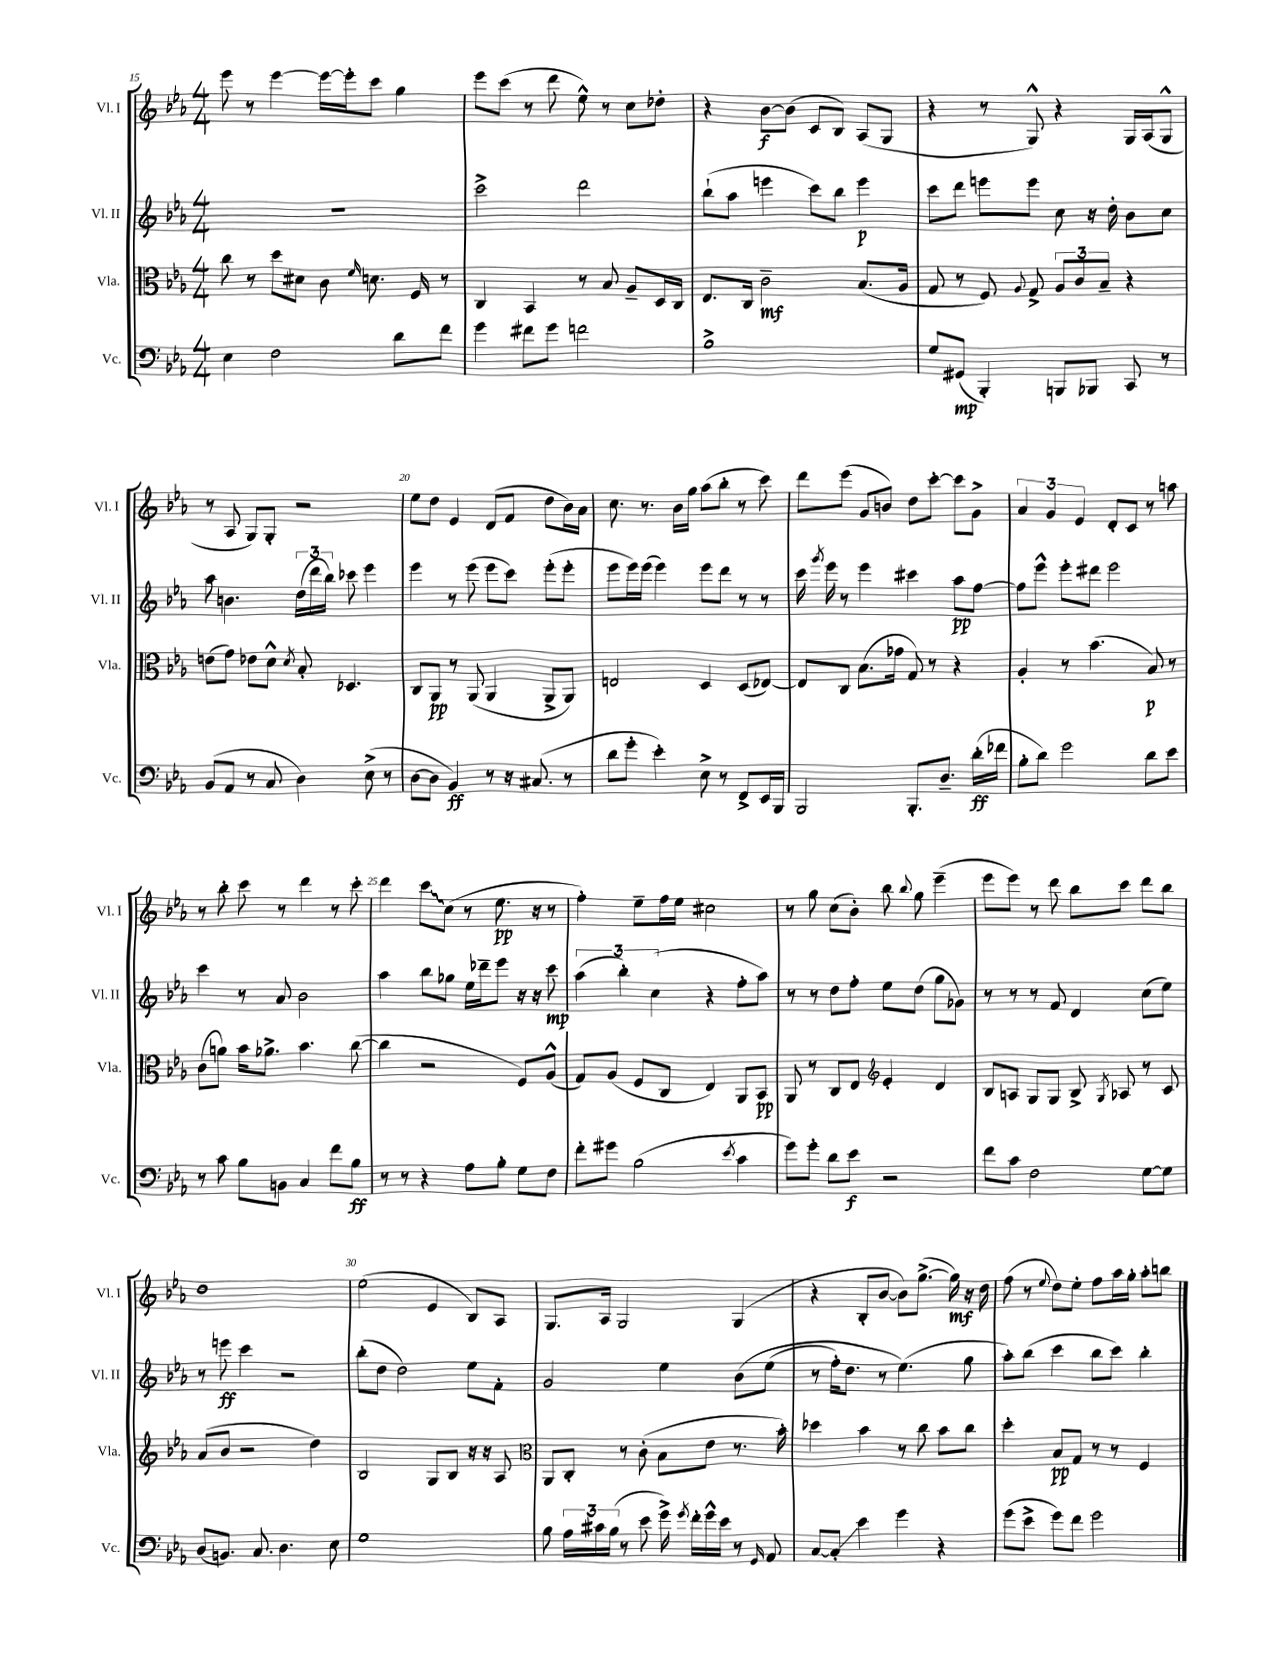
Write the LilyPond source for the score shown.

<<
\new StaffGroup <<
\new Staff = "s0" \with { instrumentName = "Vl. I" shortInstrumentName = "Vl. I" } {
    \clef treble \key ees \major \numericTimeSignature \time 4/4
    \autoBeamOff ees'''8 r8 ees'''4~ ees'''16[~ ees'''16-. c'''8] g''4 |
    ees'''8[ c'''8]( r8 d'''8 ees''8-^) r8 c''8[ des''8]-. |
    r4 bes'8[~\f bes'8]( c'8[ bes8]) aes8[( g8] |
    r4 r8 g8-^) r4 g16[ aes16( g8]-^ |
    r8 aes8 g8[) g8]-. r2 |
    ees''8[ d''8] ees'4 d'8[( f'8] d''8[ bes'16) aes'16] |
    c''8. r8. bes'16[ g''16] aes''8[( bes''8]-. r8 c'''8) |
    d'''8[ ees'''8]( g'8[ b'8]) d''8[ c'''8]~-. c'''8[ g'8]-> |
    \tuplet 3/2 { aes'4 g'4 ees'4 } d'8[-. c'8] r8 a''8 |
    r8 bes''8-. c'''8 r8 d'''4 r8 c'''8-. |
    d'''4 \once \override Glissando.style = #'zigzag c'''8[\glissando c''8]( r8 ees''8.\pp r16 r8 |
    f''4-.) ees''8[-- f''16 ees''16] cis''2 |
    r8 g''8 c''8[( bes'8]-.) bes''8 \appoggiatura { bes''8 } g''8 ees'''4--( |
    ees'''8[ ees'''8]) r8 d'''8 bes''8[ c'''8] d'''8[ bes''8] |
    d''1 |
    ees''2( ees'4 bes8[) aes8] |
    g8.[ aes16] g2 g4( |
    r4 bes8[-. bes'8]~ bes'8[) g''8.]~->( g''16\mf) r16 d''16 |
    f''8( r8 \appoggiatura { ees''8 } d''8[) ees''8]-. f''8[ aes''16 g''16]-. aes''8[-. b''8] \bar "|." |
}
\new Staff = "s1" \with { instrumentName = "Vl. II" shortInstrumentName = "Vl. II" } {
    \clef treble \key ees \major \numericTimeSignature \time 4/4
    \autoBeamOff R1 |
    c'''2-> d'''2 |
    bes''8[-!( aes''8] e'''4 c'''8[) bes''8] e'''4\p |
    c'''8[ d'''8] e'''8[ e'''8] c''8 r16 d''16-. bes'8[ c''8] |
    aes''8 b'4. \tuplet 3/2 { d''16[( d'''16 bes''16]) } ces'''8 ees'''4 |
    ees'''4 r8 ees'''8( ees'''8[ c'''8]) ees'''8[-.( ees'''8]-. |
    ees'''8[ ees'''16) ees'''16]( ees'''4) ees'''8[ d'''8] r8 r8 |
    c'''16 \acciaccatura { g'''8 } ees'''16 r8 ees'''4 cis'''4 aes''8[\pp f''8]~ |
    f''8[ ees'''8]-^ ees'''8[-. dis'''8] ees'''2 |
    c'''4 r8 aes'8 bes'2 |
    aes''4 bes''8[ ges''8] ees''16[ des'''16-- ees'''8] r16 r16 c'''8\mp |
    \tuplet 3/2 { aes''4( bes''4-.) c''4( } r4 f''8[-. aes''8]) |
    r8 r8 d''8[ f''8]-. ees''8[ d''8]( g''8[ ges'8]) |
    r8 r8 r8 f'8 d'4 c''8[( ees''8]) |
    r8 e'''8\ff c'''4 r2 |
    bes''8[-.( d''8] d''2) ees''8[ f'8]-. |
    g'2 ees''4 bes'8[\( ees''8]( |
    r8 f''16[-.) d''8.] r8 ees''4.(\) g''8 |
    aes''8[-.) bes''8]( c'''4 bes''8[ c'''8]) bes''4-. \bar "|." |
}
\new Staff = "s2" \with { instrumentName = "Vla." shortInstrumentName = "Vla." } {
    \clef alto \key ees \major \numericTimeSignature \time 4/4
    \autoBeamOff c''8 r8 d''8[ dis'8] c'8 \grace { f'16 } d'8. f16 r8 |
    c4 bes,4 r8 bes8 aes8[-- d16 c16] |
    ees8.[ c16] c'2--\mf bes8.[( aes16] |
    g8 r8 f8) \appoggiatura { aes8 } g8-> \tuplet 3/2 { aes8[ c'8 bes8]-- } r4 |
    e'8[( g'8]) ees'8[ d'8]-^ \acciaccatura { d'8 } bes8-. des4. |
    c8[ aes,8]\pp r8 aes,8( aes,4 aes,8[-> aes,8]) |
    e2 d4 d8[( ees8]~) |
    ees8[ c8] bes8.[( ges'16] g8) r8 r4 |
    aes4-. r8 bes'4.( bes8\p) r8 |
    c'8[( a'8]) bes'16[ aes'8.]-> bes'4. c''8~( |
    c''4 r2 f8[) aes8]-^( |
    g8[) aes8]( f8[ c8] ees4) aes,8[ bes,8]\pp |
    aes,8 r8 c8[ ees8] \clef treble ees'4-. d'4 |
    bes8[ a8] g8[ g8] bes8-> \acciaccatura { g8 } aes8 r8 c'8 |
    aes'8[( bes'8] r2 d''4) |
    bes2 g8[ bes8] r16 r16 aes8 |
    \clef alto aes,8[ c8]-. r8 c'8-.( bes8[ ees'8] r8. bes'16-.) |
    des''4 bes'4 r8 c''8 bes'8[ c''8] |
    d''4-. bes8[\pp g8] r8 r8 f4 \bar "|." |
}
\new Staff = "s3" \with { instrumentName = "Vc." shortInstrumentName = "Vc." } {
    \clef bass \key ees \major \numericTimeSignature \time 4/4
    \autoBeamOff ees4 f2 d'8[ f'8] |
    g'4 fis'8[ g'8] f'2 |
    bes1-> |
    g8[ gis,8]\mp( bes,,4-.) b,,8[ bes,,8] c,8 r8 |
    bes,8[( aes,8] r8 c8 d4) ees8->( r8 |
    d8[~ d8] bes,4\ff) r8 r16 cis8.( r8 |
    d'8[ g'8]-. ees'4-.) ees8-> r8 f,8[-> ees,16 bes,,16] |
    bes,,2 bes,,8.[-. d8.]-- d'16[-.\ff( fes'16] |
    bes8[-. d'8]) g'2 d'8[ ees'8] |
    r8 c'8 bes8[ b,8] c4 f'8[ bes8]\ff |
    r8 r8 r4 aes8[ bes8]-. g8[ f8] |
    f'8[-. gis'8] bes2( \acciaccatura { ees'8 } c'4 |
    g'8[) g'8]-. d'8[ ees'8]\f r2 |
    f'8[ c'8] f2 g8[~ g8] |
    d8[( b,8.]) c8. d4. ees8 |
    g1 |
    bes8 \tuplet 3/2 { aes16[ cis'16 bes16]( } r8 ees'8 g'16->) \acciaccatura { g'8 } f'16[-. g'16-^ ees'16] r8 \grace { g,16 } aes,8 |
    c8[~ c8]-.\glissando ees'4 g'4 r4 |
    g'8[( ees'8]-> g'8[) f'8] g'2 \bar "|." |
}
>>
>>
\layout { \context { \Score currentBarNumber = #15 \override BarNumber.break-visibility = ##(#f #t #t) barNumberVisibility = #(every-nth-bar-number-visible 5) } }
